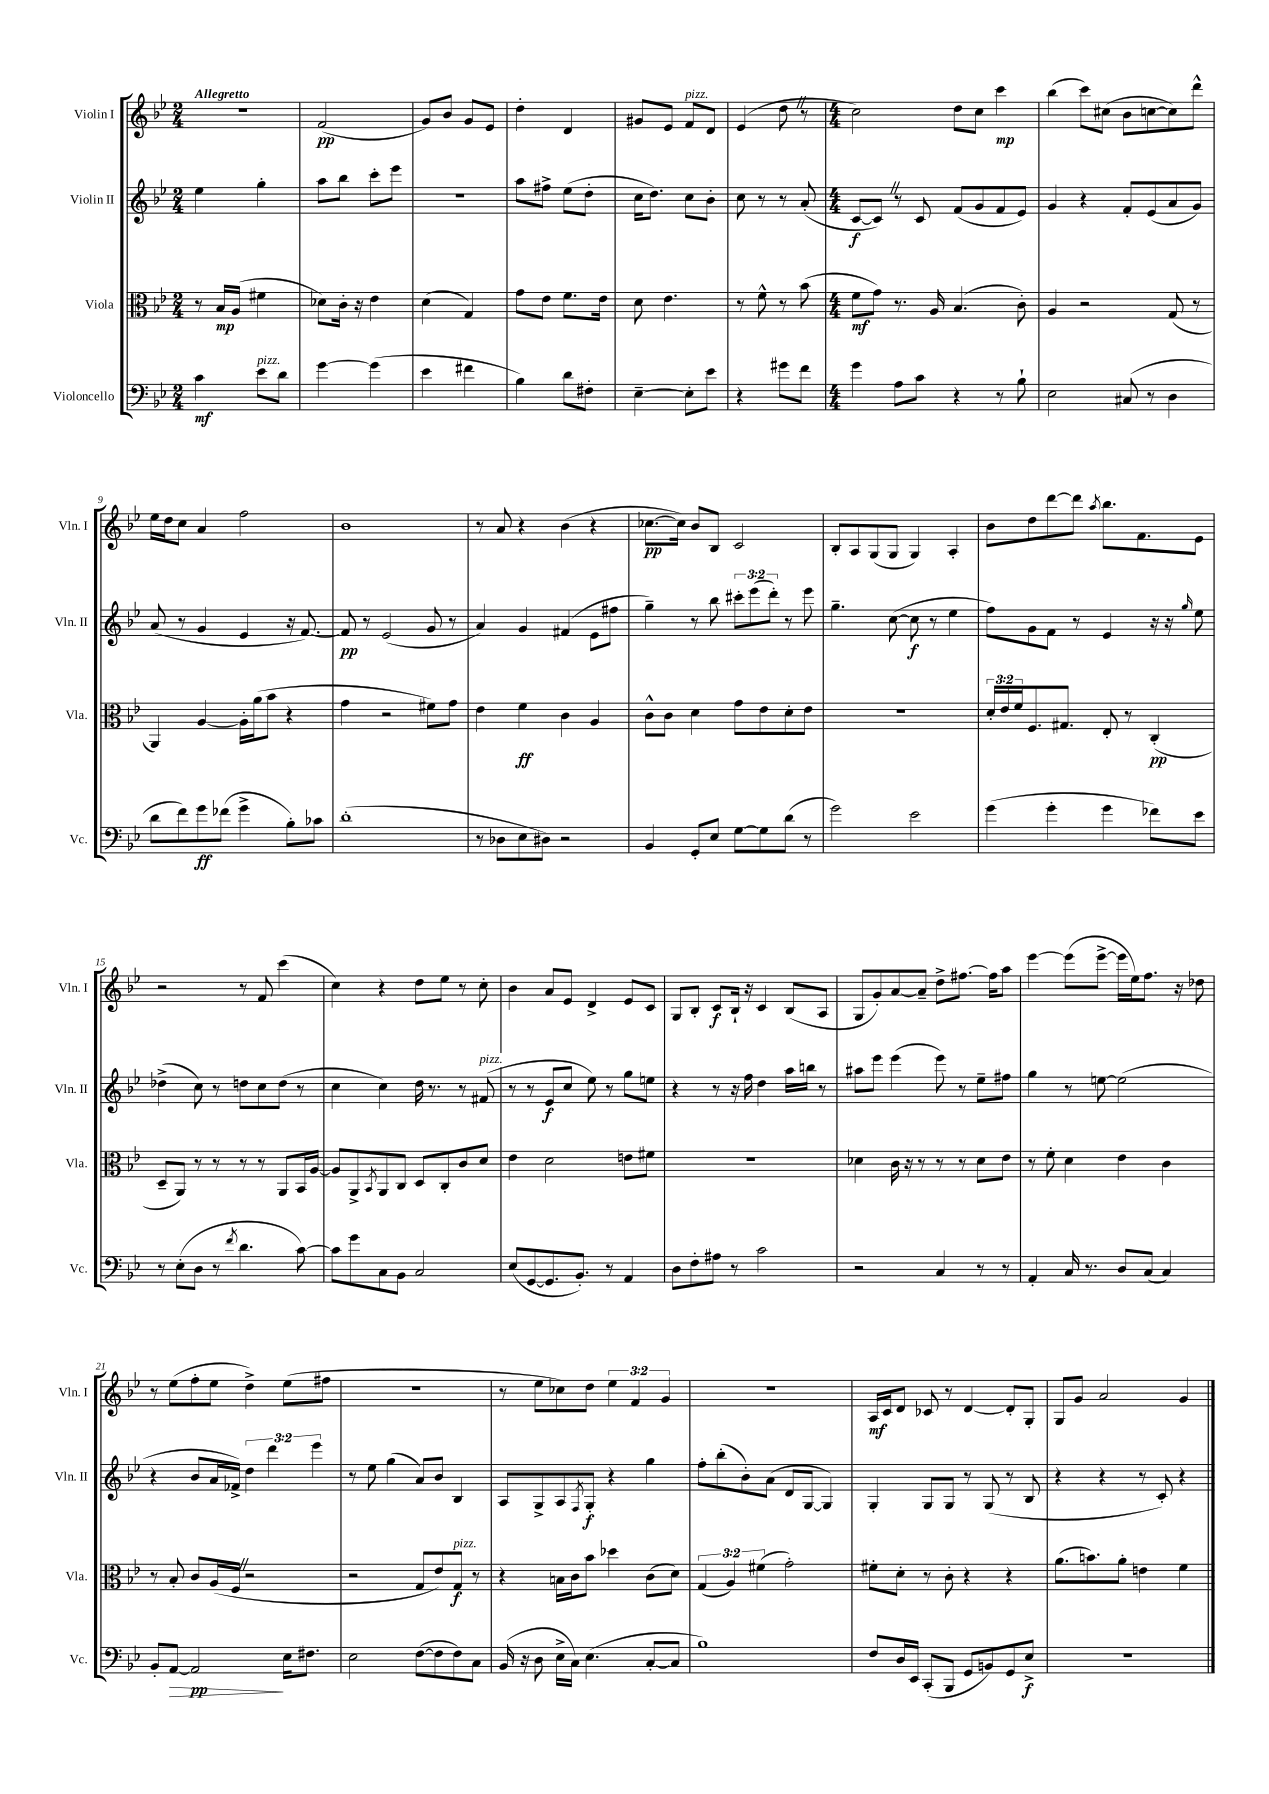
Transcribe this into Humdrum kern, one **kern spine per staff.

**kern	**kern	**kern	**kern
*staff4	*staff3	*staff2	*staff1
*clefF4	*clefC3	*clefG2	*clefG2
*k[b-e-]	*k[b-e-]	*k[b-e-]	*k[b-e-]
*M2/4	*M2/4	*M2/4	*M2/4
4c	8r	4ee-	2r
.	16B-	.	.
.	(16A	.	.
8e-	4f#	4gg'	.
8d	.	.	.
=	=	=	=
[4g	8d-)	8aa	(2f
.	16c'	8bb-	.
.	16r	.	.
(4g]	4e-	8ccc'	.
.	.	8eee-	.
=	=	=	=
4e-	(4d	2r	8g)
.	.	.	8b-
4f#	4G)	.	8g
.	.	.	8e-
=	=	=	=
4B-)	8g	8aa	4dd'
.	8e-	8ff#^	.
8d	8.f	(8ee-	4d
8F#'	.	8dd'	.
.	16e-	.	.
=	=	=	=
[4E-~	8d	16cc	8g#
.	.	8.dd)	.
.	4.e-	.	8e-
8E-']	.	8cc	8f
8e-	.	8b-'	8d
=	=	=	=
4r	8r	8cc	(4e-
.	8f^^	8r	.
8g#	8r	8r	8dd
8f	(8b-	(8a'	8r
=	=	=	=
*M4/4	*M4/4	*M4/4	*M4/4
4g	8f	[8c	2cc)
.	8g)	8c])	.
8A	8.r	8r	.
8c	.	8c	.
.	16A	.	.
4r	(4.B-	(8f	8dd
.	.	8g	8cc
8r	.	8f	4ccc
8B-`	8c')	8e-)	.
=	=	=	=
2E-	4A	4g	(4bb-
.	2r	4r	8ccc)
.	.	.	(8cc#
(8C#	.	8f'	8b-
8r	.	(8e-	[8cc
4D	(8G	8a	8cc])
.	8r	8g)	8ddd^^
=	=	=	=
8d	4AA)	(8a	16ee-
.	.	.	16dd
8f)	.	8r	8cc
8g	[4A	4g	4a
(8f-	.	.	.
4g^	16A']	4e-	2ff
.	(16a	.	.
.	8b-	.	.
8B-')	4r	16r	.
.	.	[8.f)	.
8c-	.	.	.
=	=	=	=
(1d'	4g	8f]	1b-
.	.	8r	.
.	2r	(2e-	.
.	8f#)	8g	.
.	8g	8r	.
=	=	=	=
8r	4e-	4a)	8r
8D-	.	.	8a
8E-	4f	4g	4r
8D#)	.	.	.
2r	4c	(4f#	(4b-
.	4A	8e-	4r
.	.	8ff#	.
=	=	=	=
4BB-	8c^^	4gg~)	[8.cc-
.	8c	.	.
.	.	.	16cc-])
8GG'	4d	8r	8b-
8E-	.	8bb-	8B-
[8G	8g	12ccc#'	2c
.	.	(12eee-	.
8G]	8e-	.	.
.	.	12ddd')	.
(8d	8d'	8r	.
8r	8e-	8eee-	.
=	=	=	=
2g)	1r	4.gg~	8B-'
.	.	.	8A
.	.	.	(8G
.	.	([8cc	8G
2e-	.	8cc]	4G)
.	.	8r	.
.	.	4ee-	4A'
=	=	=	=
(4g	24d'	8ff)	8b-
.	24e-	.	.
.	24f	.	.
.	8.F	8g	8dd
4g'	.	8f	[8ddd
.	8.G#	.	.
.	.	8r	8ddd]
.	.	.	8qaa
4g	8E-'	4e-	8.bb-
.	8r	.	.
.	.	.	8.f
8f-)	(4C'	16r	.
.	.	16r	.
.	.	16qqgg	.
8e-	.	8ee-	8e-
=	=	=	=
8r	8D~	(4dd-^	2r
(8E-'	8AA)	.	.
8D	8r	8cc)	.
8r	8r	8r	.
8qf	.	.	.
4.d	8r	8dd	8r
.	8r	8cc	8f
.	8AA	(8dd	(4ccc
[8c)	16BB-	8r	.
.	[16A	.	.
=	=	=	=
8c]	8A]	4cc	4cc)
8g	8AA^	.	.
.	8qBB-	.	.
8C	8AA	4cc)	4r
8BB-	8C	.	.
2C	8D	16dd	8dd
.	.	8.r	.
.	8C'	.	8ee-
.	8c	8r	8r
.	8d	(8f#	8cc'
=	=	=	=
(8E-	4e-	8r	4b-
[8GG	.	8r	.
8.GG]	2d	8e-	8a
.	.	8cc	8e-
8.BB-')	.	.	.
.	.	8ee-)	4d^
8r	.	8r	.
4AA	8e	8gg	8e-
.	8f#	8ee	8c
=	=	=	=
8D	1r	4r	8G
8F'	.	.	8B-'
8A#	.	8r	8c
8r	.	16r	16B-`
.	.	16ff	16r
2c	.	4dd	4c
.	.	16aa	(8B-
.	.	16bb	.
.	.	8r	8A
=	=	=	=
2r	4d-	8aa#	8G
.	.	8eee-	8g')
.	16c	(4eee-	[8a
.	16r	.	.
.	8r	.	8a~]
4C	8r	8eee-)	8dd^
.	8r	8r	[8.ff#
8r	8d-	8ee-~	.
.	.	.	16ff#]
8r	8e-	8ff#	8aa
=	=	=	=
4AA'	8r	4gg	[4eee-
.	8f'	.	.
16C	4d	8r	(8eee-]
8.r	.	.	.
.	.	[8ee	[8eee-^
8D	4e-	(2ee]	16eee-]
.	.	.	16ee-)
(8C	.	.	8.ff
4C)	4c	.	.
.	.	.	16r
.	.	.	8dd-
=	=	=	=
8BB-'	8r	4r	8r
[8AA	8B-'	.	(8ee-
2AA]	8c	8b-	8ff'
.	(16A	16a	8ee-
.	16F	16f-^)	.
.	2r	6dd	4dd^)
.	.	6ddd	.
16E-	.	.	(8ee-
8.F#	.	.	.
.	.	6eee-	.
.	.	.	8ff#
=	=	=	=
2E-	2r	8r	1r
.	.	8ee-	.
.	.	(4gg	.
([8F	8G	8a)	.
8F]	8e-)	8b-	.
8F)	8G	4B-	.
8C	8r	.	.
=	=	=	=
(16BB-	4r	8A	8r
16r	.	.	.
8D	.	8G^	8ee-
16E-^	16B	8A	8cc-)
16C)	16c	.	.
.	.	8qF	.
(4.E-	8b-	8G'	8dd
.	4dd-	4r	6ee-
.	.	.	6f
[8C'	(8c	4gg	.
.	.	.	6g
8C]	8d)	.	.
=	=	=	=
1B-)	(6G	8ff'	1r
.	.	(8bb-'	.
.	6A)	.	.
.	.	8b-')	.
.	(6f#	.	.
.	.	(8a	.
.	2g')	8d	.
.	.	[8G	.
.	.	4G])	.
=	=	=	=
8F	8f#'	4G'	16A
.	.	.	16c
16D	8d'	.	8d
16EE-	.	.	.
(8CC'	8r	8G	8c-
8BBB-	8c'	8G	8r
8GG	4r	8r	[4d
8BB)	.	(8G	.
8GG	4r	8r	8d']
8E-^	.	8B-	8G'
=	=	=	=
1r	(8.a	4r	8G
.	.	.	8g
.	8.b)	.	.
.	.	4r	2a
.	8a'	.	.
.	4e	8r	.
.	.	8c')	.
.	4f	4r	4g
==	==	==	==
*-	*-	*-	*-
